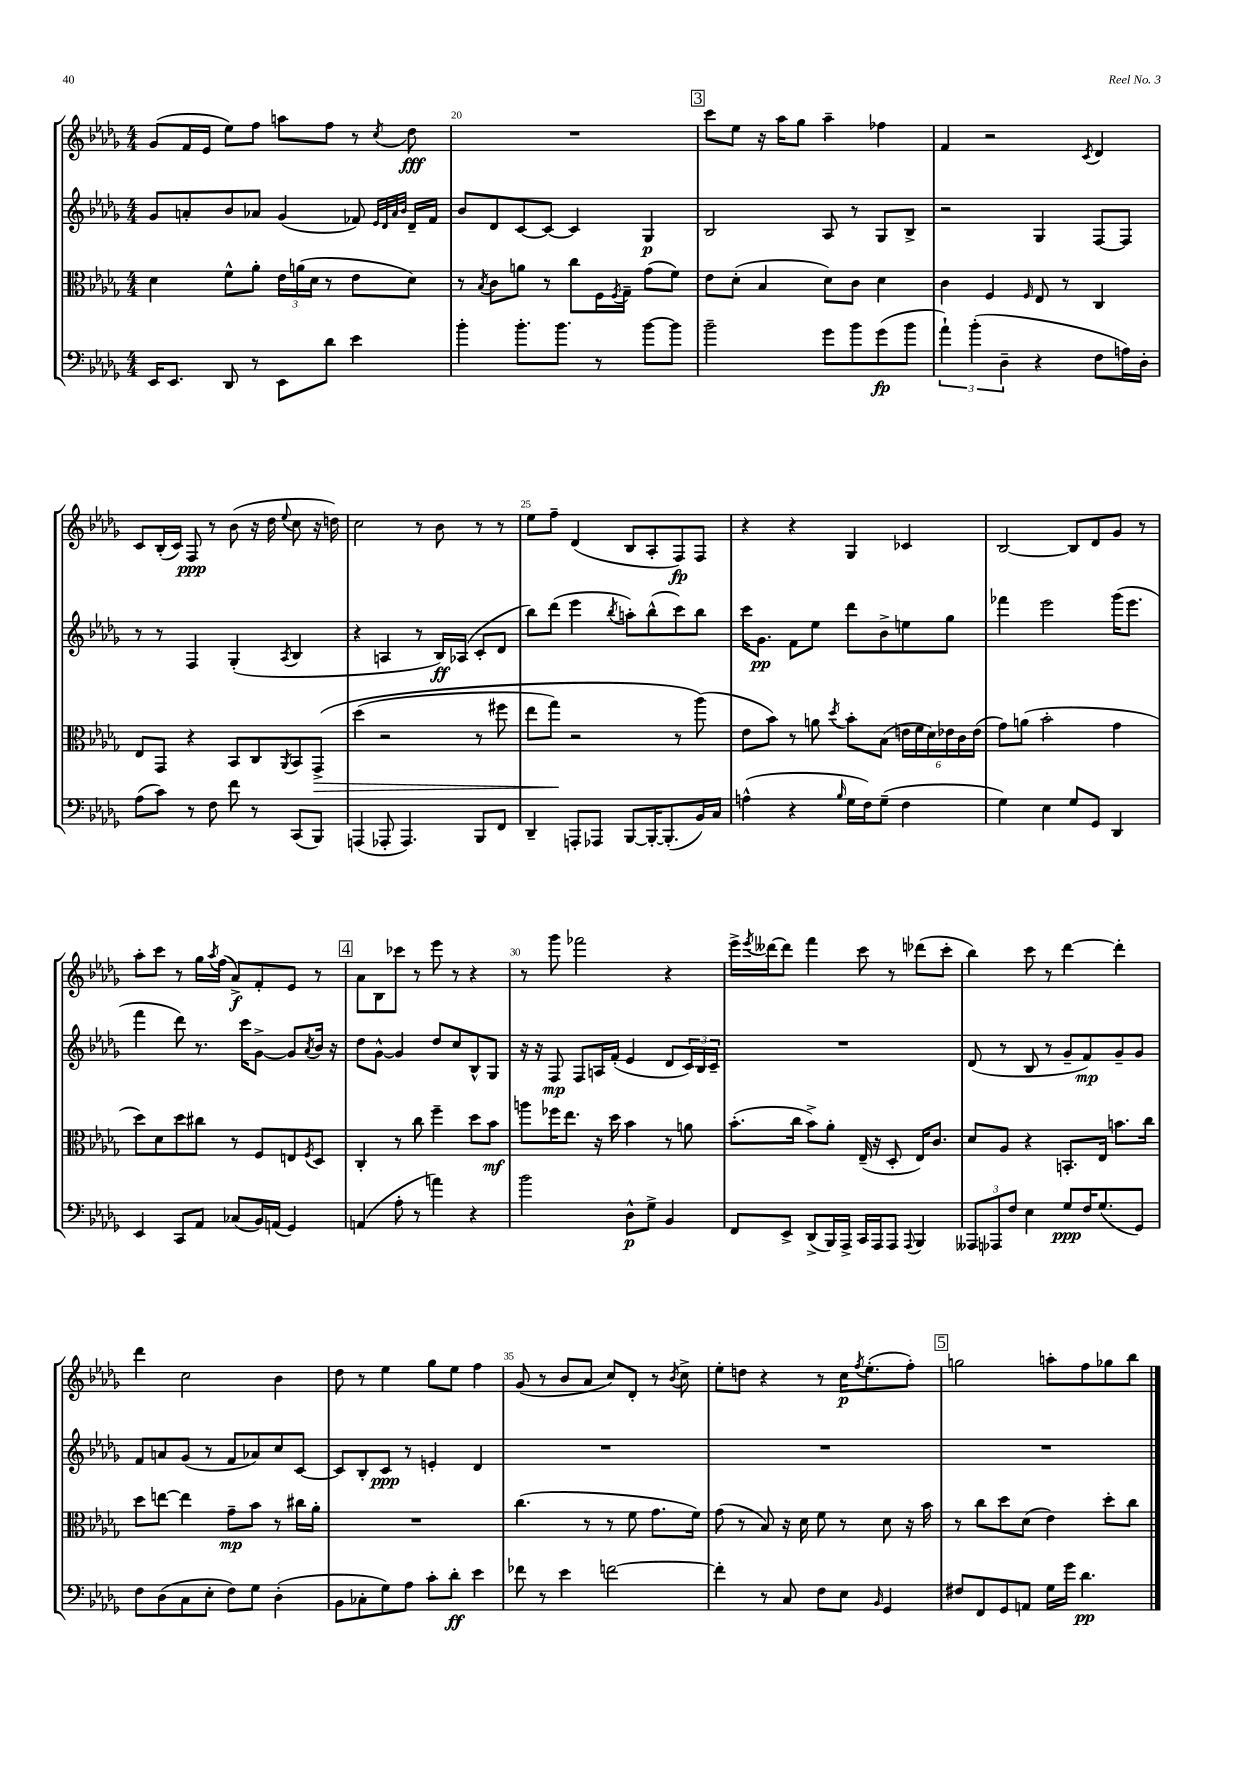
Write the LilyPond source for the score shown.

<<
\new StaffGroup <<
\new Staff = "s0" {
    \clef treble \key des \major \numericTimeSignature \time 4/4
    ges'8( f'16 ees'16 ees''8) f''8 a''8 f''8 r8 \acciaccatura { c''8 } des''8\fff |
    R1 |
    \mark \markup { \box "3" } c'''8 ees''8 r16 aes''16 ges''8 aes''4-- fes''4 |
    f'4 r2 \acciaccatura { c'8 } des'4 |
    c'8 bes16-.( c'16) f8\ppp r8 bes'8( r16 des''16 \appoggiatura { ees''8 } c''8 r16 d''16) |
    c''2 r8 bes'8 r8 r8 |
    ees''8 f''8-- des'4( bes8 aes8-. f8\fp) f8 |
    r4 r4 ges4 ces'4 |
    bes2~ bes8 des'8 ges'8 r8 |
    aes''8-. c'''8 r8 ges''16 \acciaccatura { aes''8 } f''16( aes'8->\f) f'8-. ees'8 r8 |
    \mark \markup { \box "4" } aes'8 bes8 ces'''8 r8 ees'''8 r8 r4 |
    r8 ges'''8 fes'''2 r4 |
    ees'''16-> \acciaccatura { ees'''8 } deses'''16~ deses'''8 f'''4 c'''8 r8 des'''8( c'''8-. |
    bes''4) c'''8 r8 des'''4~ des'''4-. |
    des'''4 c''2 bes'4 |
    des''8 r8 ees''4 ges''8 ees''8 f''4 |
    ges'8( r8 bes'8 aes'8 c''8) des'8-. r8 \acciaccatura { bes'8 } c''8-> |
    ees''8-. d''8 r4 r8 c''16\p \acciaccatura { f''8 } ees''8.-.( f''8-.) |
    \mark \markup { \box "5" } g''2 a''8-. f''8 ges''8 bes''8 \bar "|." |
}
\new Staff = "s1" {
    \clef treble \key des \major \numericTimeSignature \time 4/4
    ges'8 a'8-. bes'8 aes'8 ges'4( fes'8) \grace { ees'32 des'32 aes'32 bes'32 } des'16-- fes'16 |
    bes'8 des'8 c'8~ c'8~ c'4 ges4\p |
    \mark \markup { \box "3" } bes2 aes8 r8 ges8 bes8-> |
    r2 ges4 f8~ f8 |
    r8 r8 f4 ges4-.( \acciaccatura { aes8 } bes4 |
    r4 a4 r8 bes16\ff) aes16( c'8-. des'8 |
    bes''8) des'''8( ees'''4 \acciaccatura { bes''8 } a''8-.) bes''8-^( c'''8) bes''8 |
    c'''16 ges'8.\pp f'8 ees''8 des'''8 bes'8-> e''8 ges''8 |
    fes'''4 ees'''2 ges'''16( ees'''8. |
    f'''4 des'''8) r8. c'''16 ges'8~-> ges'8 \acciaccatura { aes'8 } bes'16 r16 |
    \mark \markup { \box "4" } des''8 ges'8~-^ ges'4 des''8 c''8 bes8-^ ges8 |
    r16 r16 f8\mp f8 a16 f'16-.( ees'4 des'8 \tuplet 3/2 { c'16) bes16 c'16-- } |
    R1 |
    des'8( r8 bes8 r8 ges'8-- f'8\mp) ges'8-- ges'8 |
    f'8 a'8 ges'8( r8 f'8 aes'8) c''8 c'8~ |
    c'8 bes8-. c'8\ppp r8 e'4-. des'4 |
    R1 |
    R1 |
    \mark \markup { \box "5" } R1 \bar "|." |
}
\new Staff = "s2" {
    \clef alto \key des \major \numericTimeSignature \time 4/4
    des'4 f'8-^ aes'8-. \tuplet 3/2 { ees'16 a'16( des'16 } r8 ees'8 des'8) |
    r8 \acciaccatura { bes8 } c'8 a'8 r8 c''8 f16 \acciaccatura { f8 } ges16-- ges'8( f'8) |
    \mark \markup { \box "3" } ees'8 des'8-.( bes4 des'8) c'8 des'4 |
    c'4 f4 \grace { f16 } ees8 r8 c4 |
    ees8 ges,8 r4 bes,8 c8 \acciaccatura { aes,8 } bes,8 ges,8->\>\( |
    des''4( r2 r8 fis''8 |
    ees''8 ges''8\!) r2 r8 aes''8(\) |
    ees'8 bes'8) r8 a'8 \acciaccatura { des''8 } bes'8-. bes8( \tuplet 6/4 { e'16 f'16 des'16) ees'16 c'16 ees'16( } |
    ges'8) a'8( bes'2-. ges'4 |
    des''8) des'8 des''8 cis''8 r8 f8 e8 \acciaccatura { f8 } des8 |
    \mark \markup { \box "4" } c4-. r8 c''8 f''4-- des''8 bes'8\mf |
    a''8 fes''16 ees''8. r16 des''16 bes'4 r8 a'8 |
    bes'8.-.( c''16 bes'8->) aes'8-. ees16--( r16 des8-. ees16) c'8. |
    des'8 aes8 r4 b,8.-. ees16 b'8. c''16 |
    des''8 e''8~ e''4 ges'8--\mp bes'8 r8 cis''16 aes'16-. |
    R1 |
    c''4.( r8 r8 f'8 ges'8. f'16) |
    ges'8( r8 bes8) r16 des'16 f'8 r8 des'8 r16 bes'16 |
    \mark \markup { \box "5" } r8 c''8 des''8 des'8( ees'4) des''8-. c''8 \bar "|." |
}
\new Staff = "s3" {
    \clef bass \key des \major \numericTimeSignature \time 4/4
    ees,16 ees,8. des,8 r8 ees,8 des'8 ees'4 |
    bes'4-. bes'8.-. bes'8. r8 bes'8~ bes'8 |
    \mark \markup { \box "3" } bes'2-- ges'8 bes'8 ges'8\fp( bes'8 |
    \tuplet 3/2 { aes'4-!) bes'4-.( des4-- } r4 f8 a16) des16-. |
    aes8( c'8) r8 f8 f'8 r8 c,8( bes,,8) |
    a,,4( aes,,8-. aes,,4.) bes,,8 f,8 |
    des,4-- a,,8-. aes,,8 bes,,8~ bes,,16~-. bes,,8.-.( bes,16) c16 |
    a4-^( r4 \grace { bes16 } ges16 f16) ges8--( f4 |
    ges4) ees4 ges8 ges,8 des,4 |
    ees,4 c,8 aes,8 ces8( bes,16) a,16( ges,4) |
    \mark \markup { \box "4" } a,4( aes8-. r8 a'4) r4 |
    bes'2 des8-^\p ges8-> bes,4 |
    f,8 ees,8-> des,8->( bes,,16) aes,,16-> c,16 aes,,16 aes,,8 \appoggiatura { aes,,8 } bes,,4 |
    \tuplet 3/2 { aeses,,8 aes,,8 f8 } ees4 ges8\ppp f16 ges8.( ges,8) |
    f8 des8( c8 ees8-. f8) ges8 des4-.( |
    bes,8 ces8-. ges8) aes8 c'8-. des'8-.\ff ees'4 |
    fes'8 r8 ees'4 f'2~ |
    f'4-. r8 c8 f8 ees8 \grace { bes,16 } ges,4 |
    \mark \markup { \box "5" } fis8 f,8 ges,8 a,8 ges16 ges'16 des'4.\pp \bar "|." |
}
>>
>>
\layout { \context { \Score currentBarNumber = #19 \override BarNumber.break-visibility = ##(#f #t #t) barNumberVisibility = #(every-nth-bar-number-visible 5) } }
